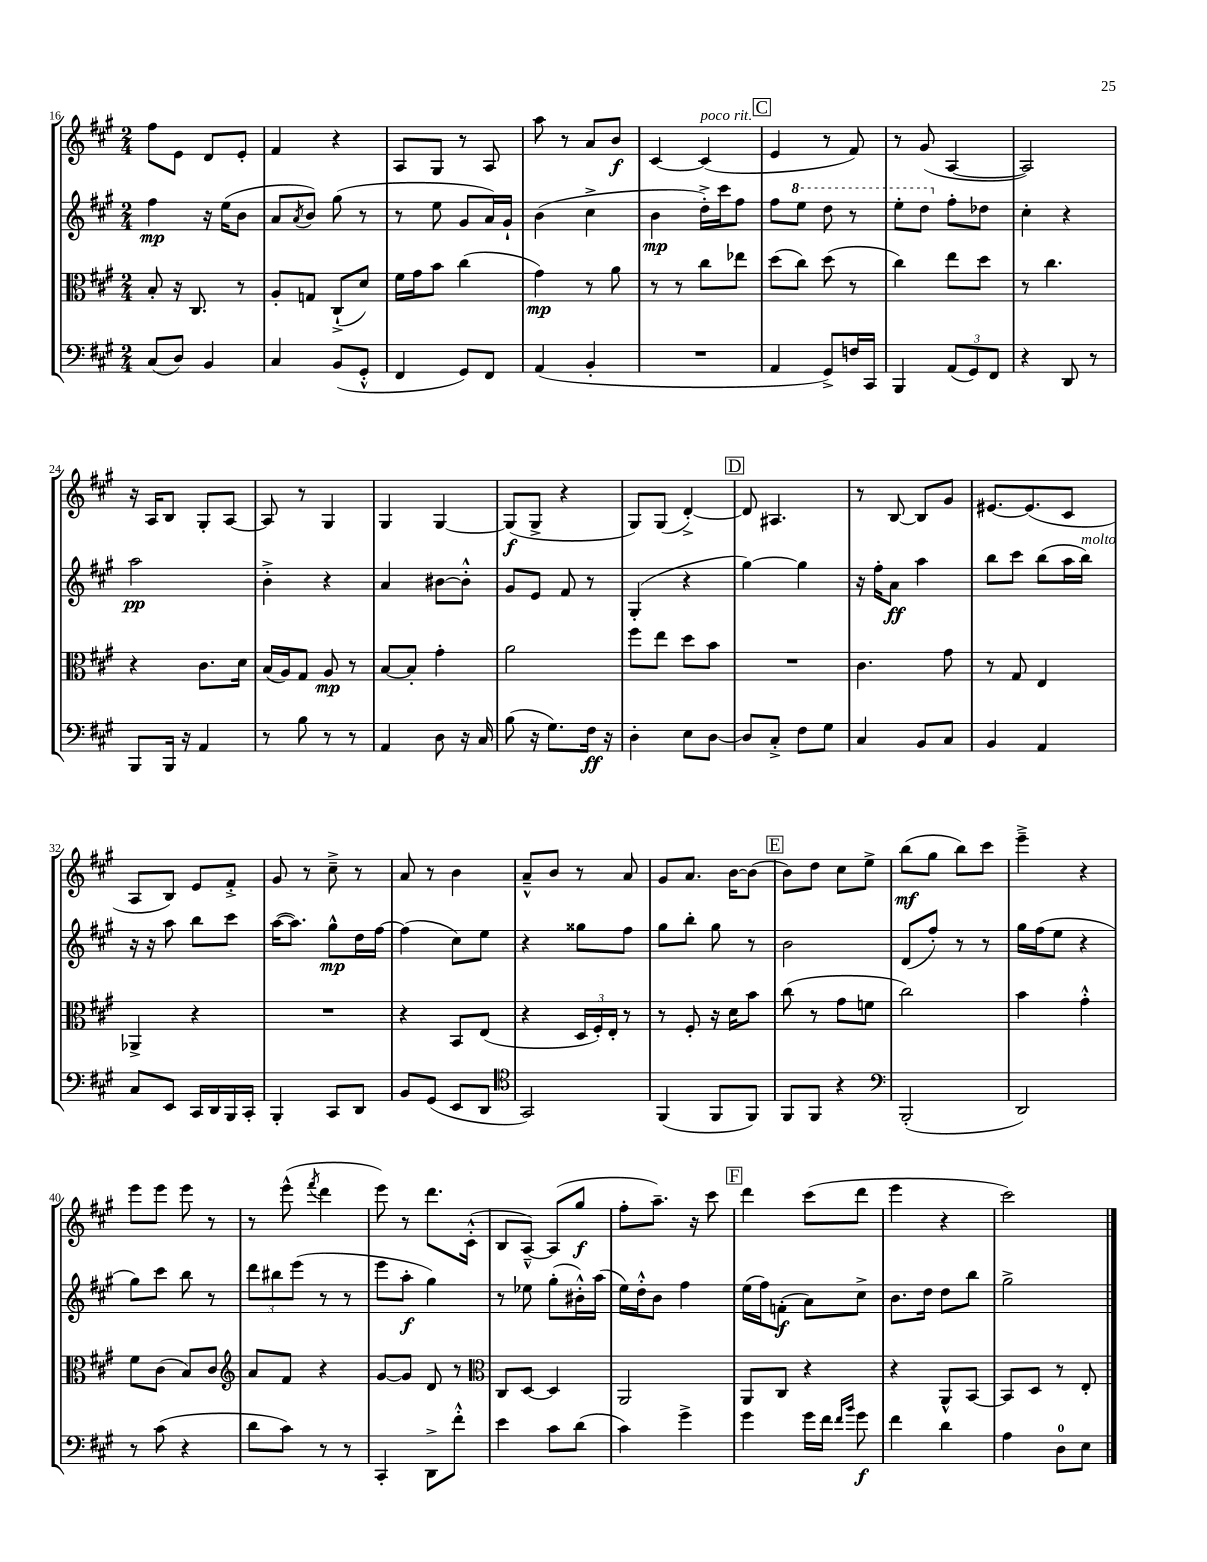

**kern	**kern	**kern	**kern
*staff4	*staff3	*staff2	*staff1
*clefF4	*clefC3	*clefG2	*clefG2
*k[f#c#g#]	*k[f#c#g#]	*k[f#c#g#]	*k[f#c#g#]
*M2/4	*M2/4	*M2/4	*M2/4
(8C#/L	8B'/	4ff#\	8ff#\L
8D/J)	16r	.	8e\J
.	8.C#/	.	.
4BB/	.	16r	8d/L
.	.	(16ee\LK	.
.	8r	8b\J	8e'/J
=	=	=	=
4C#/	8A'/L	8a/L	4f#/
.	.	8qa/	.
.	8G/J	8b/J)	.
(8BB/L	(8C#`^/L	(8gg#\	4r
8GG#'^^/J	8d/J)	8r	.
=	=	=	=
4FF#/	16f#\LL	8r	8A/L
.	16g#\J	.	.
.	8b\J	8ee\	8G#/J
8GG#/L)	(4cc#\	8g#/L	8r
8FF#/J	.	16a/L)	8A/
.	.	16g#`/JJ	.
=	=	=	=
(4AA/	4g#\)	(4b\	8aa\
.	.	.	8r
4BB'/	8r	4cc#^\	8a/L
.	8a\	.	8b/J
=	=	=	=
2r	8r	4b\	[4c#/
.	8r	.	.
.	8cc#\L	16dd'^\LL)	(4c#/]
.	.	16ccc#\J	.
.	8ee-\J	8ff#\J	.
=	=	=	=
4AA/	(8dd\L	8ff#\L	4e/
.	8cc#\J)	8eee\J	.
8GG#^/L)	(8dd\	8ddd\	8r
16F/L	8r	8r	8f#/)
16CC#/JJ	.	.	.
=	=	=	=
4BBB/	4cc#\)	8eee'\L	8r
.	.	8ddd\J	(8g#/
(12AA/L	8ee\L	8ff#'\L	[4A/
12GG#/)	.	.	.
.	8dd\J	8dd-\J	.
12FF#/J	.	.	.
=	=	=	=
4r	8r	4cc#'\	2A/])
.	4.cc#\	.	.
8DD/	.	4r	.
8r	.	.	.
=	=	=	=
8BBB/L	4r	2aa\	16r
.	.	.	16A/LK
16BBB/Jk	.	.	8B/J
16r	.	.	.
4AA/	8.c#\L	.	8G#'/L
.	.	.	[8A/J
.	16d\Jk	.	.
=	=	=	=
8r	(16B/LL	4b'^\	8A/]
.	16A/J)	.	.
8B\	8G#/J	.	8r
8r	8A/	4r	4G#/
8r	8r	.	.
=	=	=	=
4AA/	[8B/L	4a/	4G#/
.	8B'/]J	.	.
8D\	4g#'\	[8b#\L	[4G#/
16r	.	8b#'^^\]J	.
16C#/	.	.	.
=	=	=	=
(8B\	2a\	8g#/L	(8G#/]L
16r	.	8e/J	8G#^/J
8.G#\L)	.	.	.
.	.	8f#/	4r
16F#\Jk	.	8r	.
16r	.	.	.
=	=	=	=
4D'\	8ff#\L	(4G#'/	8G#/L)
.	8ee\J	.	(8G#/J
8E\L	8dd\L	4r	[4d'^/)
[8D\J	8b\J	.	.
=	=	=	=
8D/]L	2r	[4gg#\)	8d/]
8C#'^/J	.	.	4.A#/
8F#\L	.	4gg#\]	.
8G#\J	.	.	.
=	=	=	=
4C#/	4.c#\	16r	8r
.	.	16ff#'\LK	.
.	.	8a\J	[8B/
8BB/L	.	4aa\	8B/]L
8C#/J	8g#\	.	8g#/J
=	=	=	=
4BB/	8r	8bb\L	[8.e#/L
.	8G#/	8ccc#\J	.
.	.	.	(8.e#/]
4AA/	4E/	(8bb\L	.
.	.	16aa\L	8c#/J
.	.	16bb\JJ)	.
=	=	=	=
8C#/L	4AA-^/	16r	8A/L
.	.	16r	.
8EE/J	.	8aa\	8B/J)
16CC#/LL	4r	8bb\L	8e/L
16DD/	.	.	.
16BBB/	.	8ccc#\J	8f#'^/J
16CC#'/JJ	.	.	.
=	=	=	=
4BBB'/	2r	([16aa\LK	8g#/
.	.	8.aa\]J)	.
.	.	.	8r
8CC#/L	.	8gg#^^\L	8cc#~^\
8DD/J	.	16dd\L	8r
.	.	[16ff#\JJ	.
=	=	=	=
8BB/L	4r	(4ff#\]	8a/
(8GG#/J	.	.	8r
8EE/L	8BB/L	8cc#\L)	4b\
8DD/J	(8E/J	8ee\J	.
=	=	=	=
*clefC4	*	*	*
2GG#/)	4r	4r	8a~^^/L
.	.	.	8b/J
.	24D/LL	8gg##\L	8r
.	24F#'/)	.	.
.	24E'/JJ	.	.
.	8r	8ff#\J	8a/
=	=	=	=
(4FF#/	8r	8gg#\L	8g#/L
.	8F#'/	8bb'\J	8.a/J
8FF#/L	16r	8gg#\	.
.	16d\LK	.	[16b\LK
8FF#/J)	8b\J	8r	(8b\]J
=	=	=	=
8FF#/L	(8cc#\	2b\	8b\L)
8FF#/J	8r	.	8dd\J
4r	8g#\L	.	8cc#\L
.	8f\J	.	8ee^\J
=	=	=	=
*clefF4	*	*	*
(2BBB'/	2cc#\)	(8d/L	(8bb\L
.	.	8ff#'/J)	8gg#\J
.	.	8r	8bb\L)
.	.	8r	8ccc#\J
=	=	=	=
2DD/)	4b\	16gg#\LL	4eee~^\
.	.	(16ff#\J	.
.	.	8ee\J	.
.	4g#'^^\	4r	4r
=	=	=	=
8r	8f#\L	8gg#\L)	8eee\L
(8c#\	(8c#\J	8ccc#\J	8eee\J
4r	8B/L)	8bb\	8eee\
.	8c#/J	8r	8r
=	=	=	=
*	*clefG2	*	*
8d\L	8a/L	12ddd\L	8r
.	.	12bb#\	.
8c#\J)	8f#/J	.	(8eee^^\
.	.	(12eee\J	.
.	.	.	8qfff#/
8r	4r	8r	4ddd\
8r	.	8r	.
=	=	=	=
4CC#'/	[8g#/L	8eee\L	8eee\)
.	8g#/]J	8aa'\J	8r
8DD^\L	8d/	4gg#\)	8.ddd\L
8f#'^^\J	8r	.	.
.	.	.	(16c#'^^\Jk
=	=	=	=
*	*clefC3	*	*
4e\	8C#/L	8r	8B/L
.	[8D/J	8ee-\	[8A~^^/J)
8c#\L	4D/]	(8gg#'\L	(8A/]L
(8d\J	.	16b#'^^\L)	8gg#/J
.	.	(16aa\JJ	.
=	=	=	=
4c#\)	2AA/	16ee\LL)	8ff#'\L
.	.	16dd'^^\J	.
.	.	8b\J	8.aa~\J)
4g#^\	.	4ff#\	.
.	.	.	16r
.	.	.	8ccc#\
=	=	=	=
4g#\	8AA/L	(16ee\LL	4ddd\
.	.	16ff#\J)	.
.	8C#/J	(8f'\J	.
16g#\LL	4r	8a\L)	(8ccc#\L
16f#\JJ	.	.	.
16qqf#/LL	.	.	.
16qqb/JJ	.	.	.
8g#\	.	8cc#^\J	8ddd\J
=	=	=	=
4f#\	4r	8.b\L	4eee\
.	.	16dd\Jk	.
4d\	8AA^^/L	8dd\L	4r
.	[8BB/J	8bb\J	.
=	=	=	=
4A\	8BB/]L	2gg#^\	2ccc#\)
.	8D/J	.	.
8D\L	8r	.	.
8E\J	8E'/	.	.
==	==	==	==
*-	*-	*-	*-
